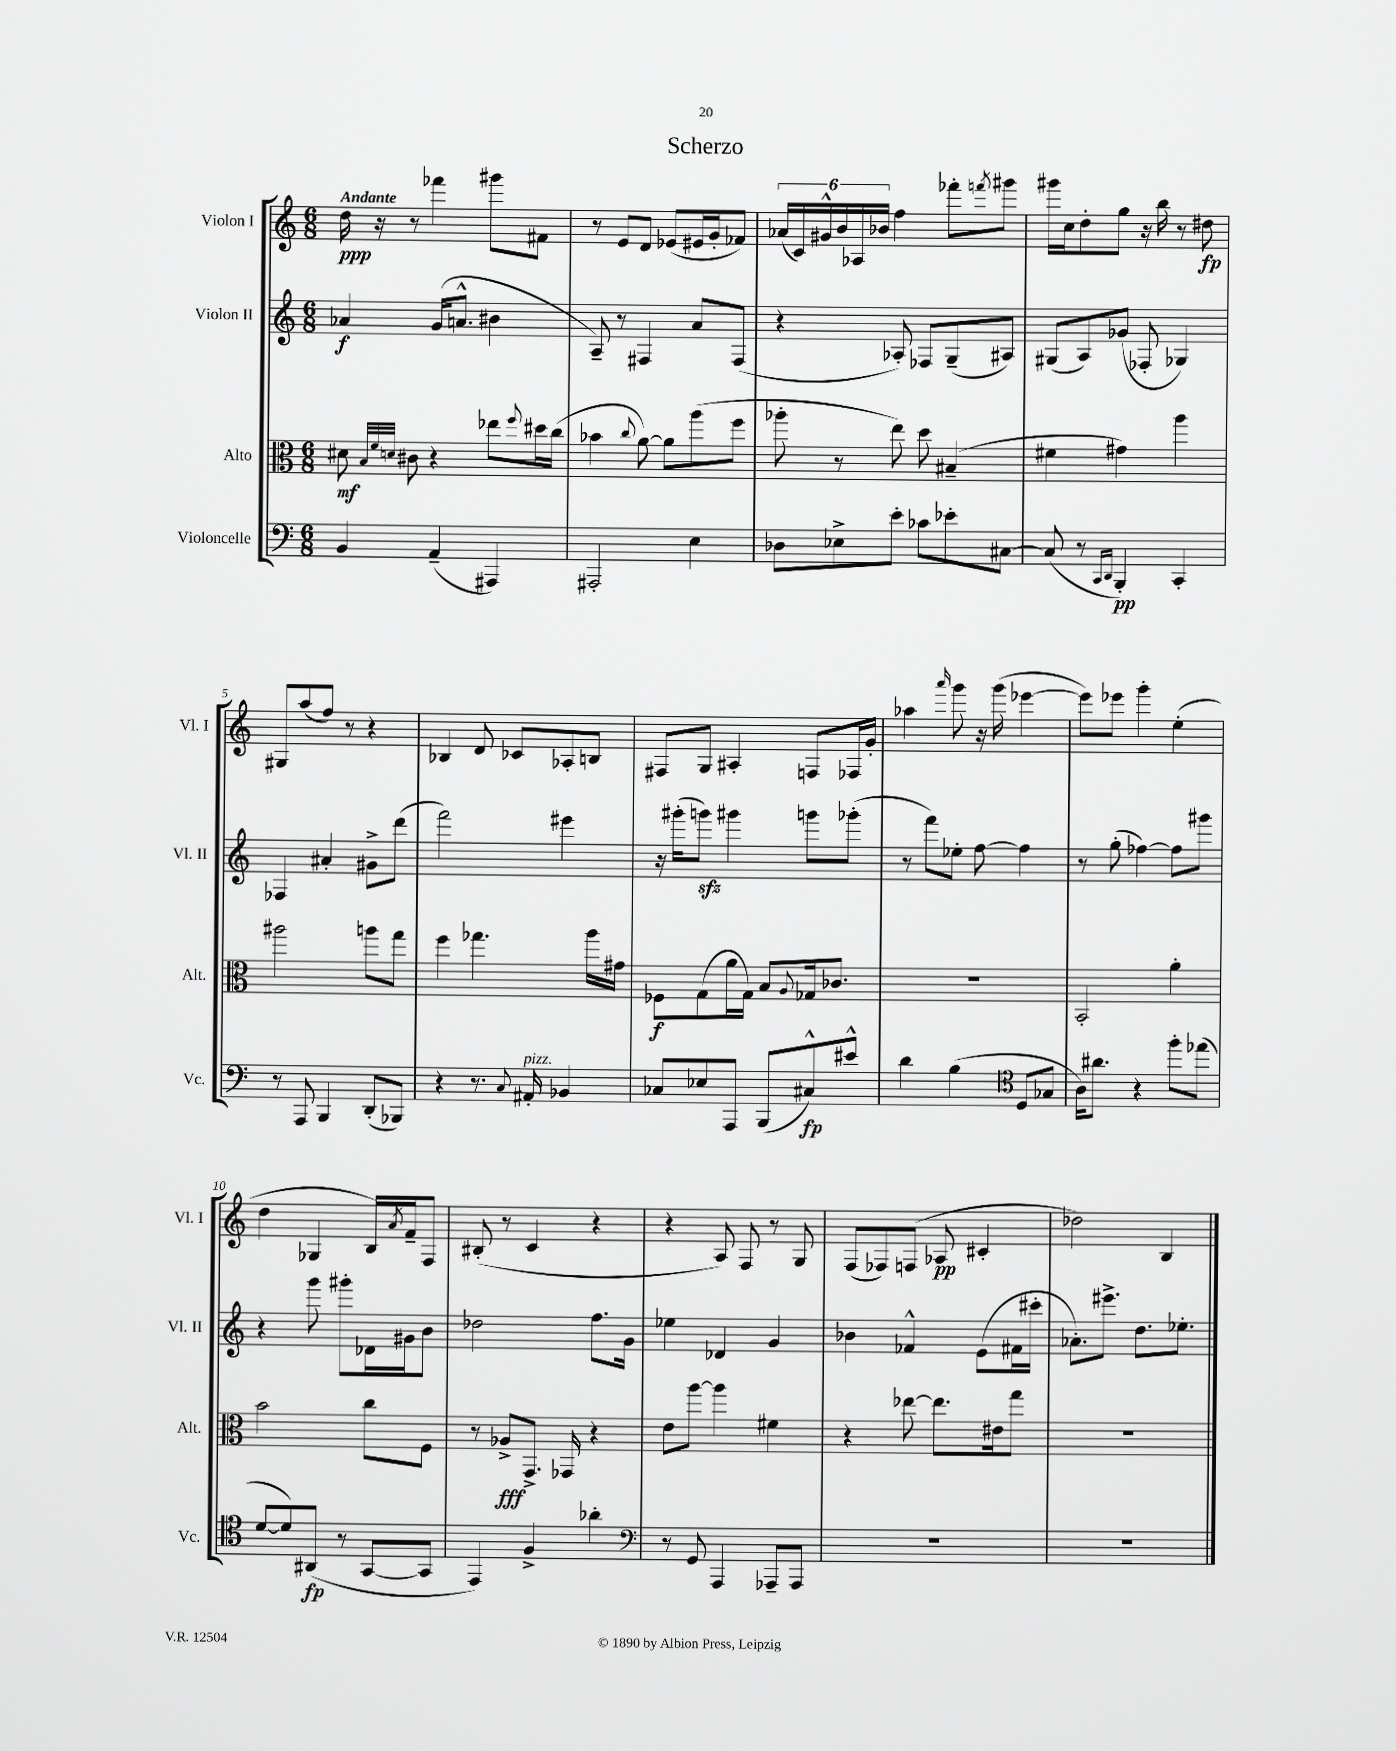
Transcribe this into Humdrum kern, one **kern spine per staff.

**kern	**dynam	**kern	**dynam	**kern	**dynam	**kern	**dynam
*part4	*part4	*part3	*part3	*part2	*part2	*part1	*part1
*staff4	*staff4	*staff3	*staff3	*staff2	*staff2	*staff1	*staff1
*I"Violoncelle	*	*I"Alto	*	*I"Violon II	*	*I"Violon I	*
*I'Vc.	*	*I'Alt.	*	*I'Vl. II	*	*I'Vl. I	*
*clefF4	*	*clefC3	*	*clefG2	*	*clefG2	*
*k[]	*	*k[]	*	*k[]	*	*k[]	*
*M6/8	*	*M6/8	*	*M6/8	*	*M6/8	*
=1	=1	=1	=1	=1	=1	=1	=1
!	!	!	!	!	!	!LO:TX:a:B:t=Andante	!
4BB/	.	8d#X\	mf	4a-X/	f	16dd\	ppp
.	.	.	.	.	.	16r	.
.	.	32qqB/LLL	.	.	.	.	.
.	.	32qqf/	.	.	.	.	.
.	.	32qqdn/JJJ	.	.	.	.	.
.	.	8c#X\	.	.	.	8r	.
(4AA~/	.	4r	.	(16g/KL	.	4fff-X\	.
.	.	.	.	8.an^^/J	.	.	.
4AAA#X/)	.	8ee-X\L	.	4b#X\	.	8ggg#X\L	.
.	.	8qqff/	.	.	.	.	.
.	.	16dd#X\L	.	.	.	8f#X\J	.
.	.	(16cc\JJ	.	.	.	.	.
=2	=2	=2	=2	=2	=2	=2	=2
2AAA#X'/	.	4b-X\	.	8A~/)	.	8r	.
.	.	.	.	8r	.	8e/L	.
.	.	8qqcc/	.	.	.	.	.
.	.	[8a\)	.	4F#X/	.	8d/J	.
.	.	8a\L]	.	.	.	(8e-X/L	.
4E\	.	(8aa\	.	8a/L	.	16e#X/L	.
.	.	.	.	.	.	16g'/J	.
.	.	8ff\J	.	(8F#/J	.	8f-X/J)	.
=3	=3	=3	=3	=3	=3	=3	=3
8D-X\L	.	8aa-X'\	.	4r	.	(24a-X/LL	.
.	.	.	.	.	.	24c/)	.
.	.	.	.	.	.	24g#X^^/	.
8E-X^\	.	8r	.	.	.	24b/	.
.	.	.	.	.	.	24A-X/	.
.	.	.	.	.	.	24b-X/JJ	.
8e'\J	.	8ee\)	.	8A-X'/)	.	4ff\	.
8c-X\L	.	8dd\	.	8F-X/L	.	.	.
8e-X'\	.	(4B#X~/	.	(8G~/	.	8fff-X'\L	.
.	.	.	.	.	.	8qfffn/	.
[8C#X\J	.	.	.	8A#X/J)	.	8ggg#X\J	.
=4	=4	=4	=4	=4	=4	=4	=4
(8C#/]	.	4f#X\	.	(8G#X/L	.	16ggg#X\LL	.
.	.	.	.	.	.	16cc\J	.
8r	.	.	.	8A/)	.	8dd'\	.
16qqCC/LL	.	.	.	.	.	.	.
16qqDD/JJ	.	.	.	.	.	.	.
4BBB'/)	pp	4g#X\)	.	(8g-X/J	.	8gg\J	.
.	.	.	.	8F-X'/	.	16r	.
.	.	.	.	.	.	16bb\	.
4CC'/	.	4aa\	.	4G-X/)	.	8r	.
.	.	.	.	.	.	8dd#X\	fp
!!LO:LB:g=z
=5	=5	=5	=5	=5	=5	=5	=5
8r	.	2aa#X\	.	4F-X/	.	8G#X/L	.
8AAA/	.	.	.	.	.	(8aa/	.
4BBB/	.	.	.	4a#X'/	.	8ff/J)	.
.	.	.	.	.	.	8r	.
(8DD'/L	.	8aan\L	.	8g#X^\L	.	4r	.
8BBB-X/J)	.	8gg\J	.	(8ddd\J	.	.	.
=6	=6	=6	=6	=6	=6	=6	=6
4r	.	4ff\	.	2fff\)	.	4B-X/	.
8.r	.	4.gg-X\	.	.	.	8d/	.
.	.	.	.	.	.	8c-X/L	.
8qqC/	.	.	.	.	.	.	.
!LO:TX:a:i:t=pizz.	!	!	!	!	!	!	!
16AA#X'/	.	.	.	.	.	.	.
4BB-X/	.	.	.	4eee#X\	.	8A-X'/	.
.	.	16aa\LL	.	.	.	8Bn/J	.
.	.	16g#X\JJ	.	.	.	.	.
=7	=7	=7	=7	=7	=7	=7	=7
8C-X/L	.	8F-X\L	f	16r	.	8F#X/L	.
.	.	.	.	(16ggg#X'\KL	.	.	.
8E-X/	.	(8G\	.	8gggnzz\J)	.	8G/J	.
8AAA/J	.	16a\L	.	4ggg#X\	.	4A#X'/	.
.	.	16G\JJ)	.	.	.	.	.
(8BBB/L	.	8B/L	.	.	.	.	.
.	.	8qqA/	.	.	.	.	.
8C#X^^/)	fp	16G-X/k	.	8gggn\L	.	8Fn/L	.
.	.	8.c-X/J	.	.	.	.	.
8e#X^^/J	.	.	.	(8ggg-X'\J	.	16F-X/L	.
.	.	.	.	.	.	16g'/JJ	.
=8	=8	=8	=8	=8	=8	=8	=8
4d\	.	2.r	.	8r	.	4aa-X\	.
.	.	.	.	8fff\L)	.	.	.
.	.	.	.	.	.	16qqaaa/	.
(4B\	.	.	.	8ee-X'\J	.	8ggg\	.
.	.	.	.	[8ff\	.	16r	.
.	.	.	.	.	.	(16ggg\	.
*clefC4	*	*	*	*	*	*	*
8D/L	.	.	.	4ff\]	.	[4eee-X\	.
8G-X/J	.	.	.	.	.	.	.
=9	=9	=9	=9	=9	=9	=9	=9
16A\KL)	.	2BB'/	.	8r	.	8eee-\L])	.
8.a#X\J	.	.	.	.	.	.	.
.	.	.	.	(8gg'\	.	8eee-X\J	.
4r	.	.	.	[4ff-X\)	.	4ggg'\	.
8ff'\L	.	4a'\	.	8ff-\L]	.	(4ee'\	.
(8ee-X\J	.	.	.	8ggg#X\J	.	.	.
!!LO:LB:g=z
=10	=10	=10	=10	=10	=10	=10	=10
[8d/L	.	2b\	.	4r	.	4dd\	.
8d/])	.	.	.	.	.	.	.
(8AA#X/J	fp	.	.	8ggg\	.	4G-X/	.
8r	.	.	.	8ggg#X'\L	.	.	.
[8GG/L	.	8cc\L	.	16d-X\L	.	16B/LL)	.
.	.	.	.	.	.	8qa/	.
.	.	.	.	16g#X\J	.	16f~/J	.
8GG/J]	.	8F\J	.	8b\J	.	8F/J	.
=11	=11	=11	=11	=11	=11	=11	=11
4EE/)	.	8r	.	2dd-X\	.	(8B#X'/	.
.	.	8A-X^/L	fff	.	.	8r	.
4F^/	.	8.GG^/J	.	.	.	4c/	.
.	.	16GG-X/	.	.	.	.	.
4a-X'\	.	4r	.	8.ff\L	.	4r	.
.	.	.	.	16g\Jk	.	.	.
=12	=12	=12	=12	=12	=12	=12	=12
*clefF4	*	*	*	*	*	*	*
8r	.	8e\L	.	4ee-X\	.	4r	.
8GG/	.	[8aa\J	.	.	.	.	.
4AAA/	.	4aa\]	.	4d-X/	.	8A/)	.
.	.	.	.	.	.	8F/	.
8AAA-X~/L	.	4f#X\	.	4g/	.	8r	.
8AAA-/J	.	.	.	.	.	8G/	.
=13	=13	=13	=13	=13	=13	=13	=13
2.r	.	4r	.	4b-X\	.	(8F/L	.
.	.	.	.	.	.	8F-X/)	.
.	.	[8ee-X\	.	4f-X^^/	.	(8Fn/J	.
.	.	8.ee-\L]	.	.	.	8A-X/	pp
.	.	.	.	(8e\L	.	4c#X'/	.
.	.	16e#X\k	.	.	.	.	.
.	.	8gg\J	.	16f#X\L	.	.	.
.	.	.	.	16ccc#X'\JJ	.	.	.
=14	=14	=14	=14	=14	=14	=14	=14
2.r	.	2.r	.	8.a-X'\L)	.	2dd-X\)	.
.	.	.	.	8.eee#X^\J	.	.	.
.	.	.	.	8.dd\L	.	.	.
.	.	.	.	.	.	4B/	.
.	.	.	.	8.ee-X'\J	.	.	.
==	==	==	==	==	==	==	==
*-	*-	*-	*-	*-	*-	*-	*-
